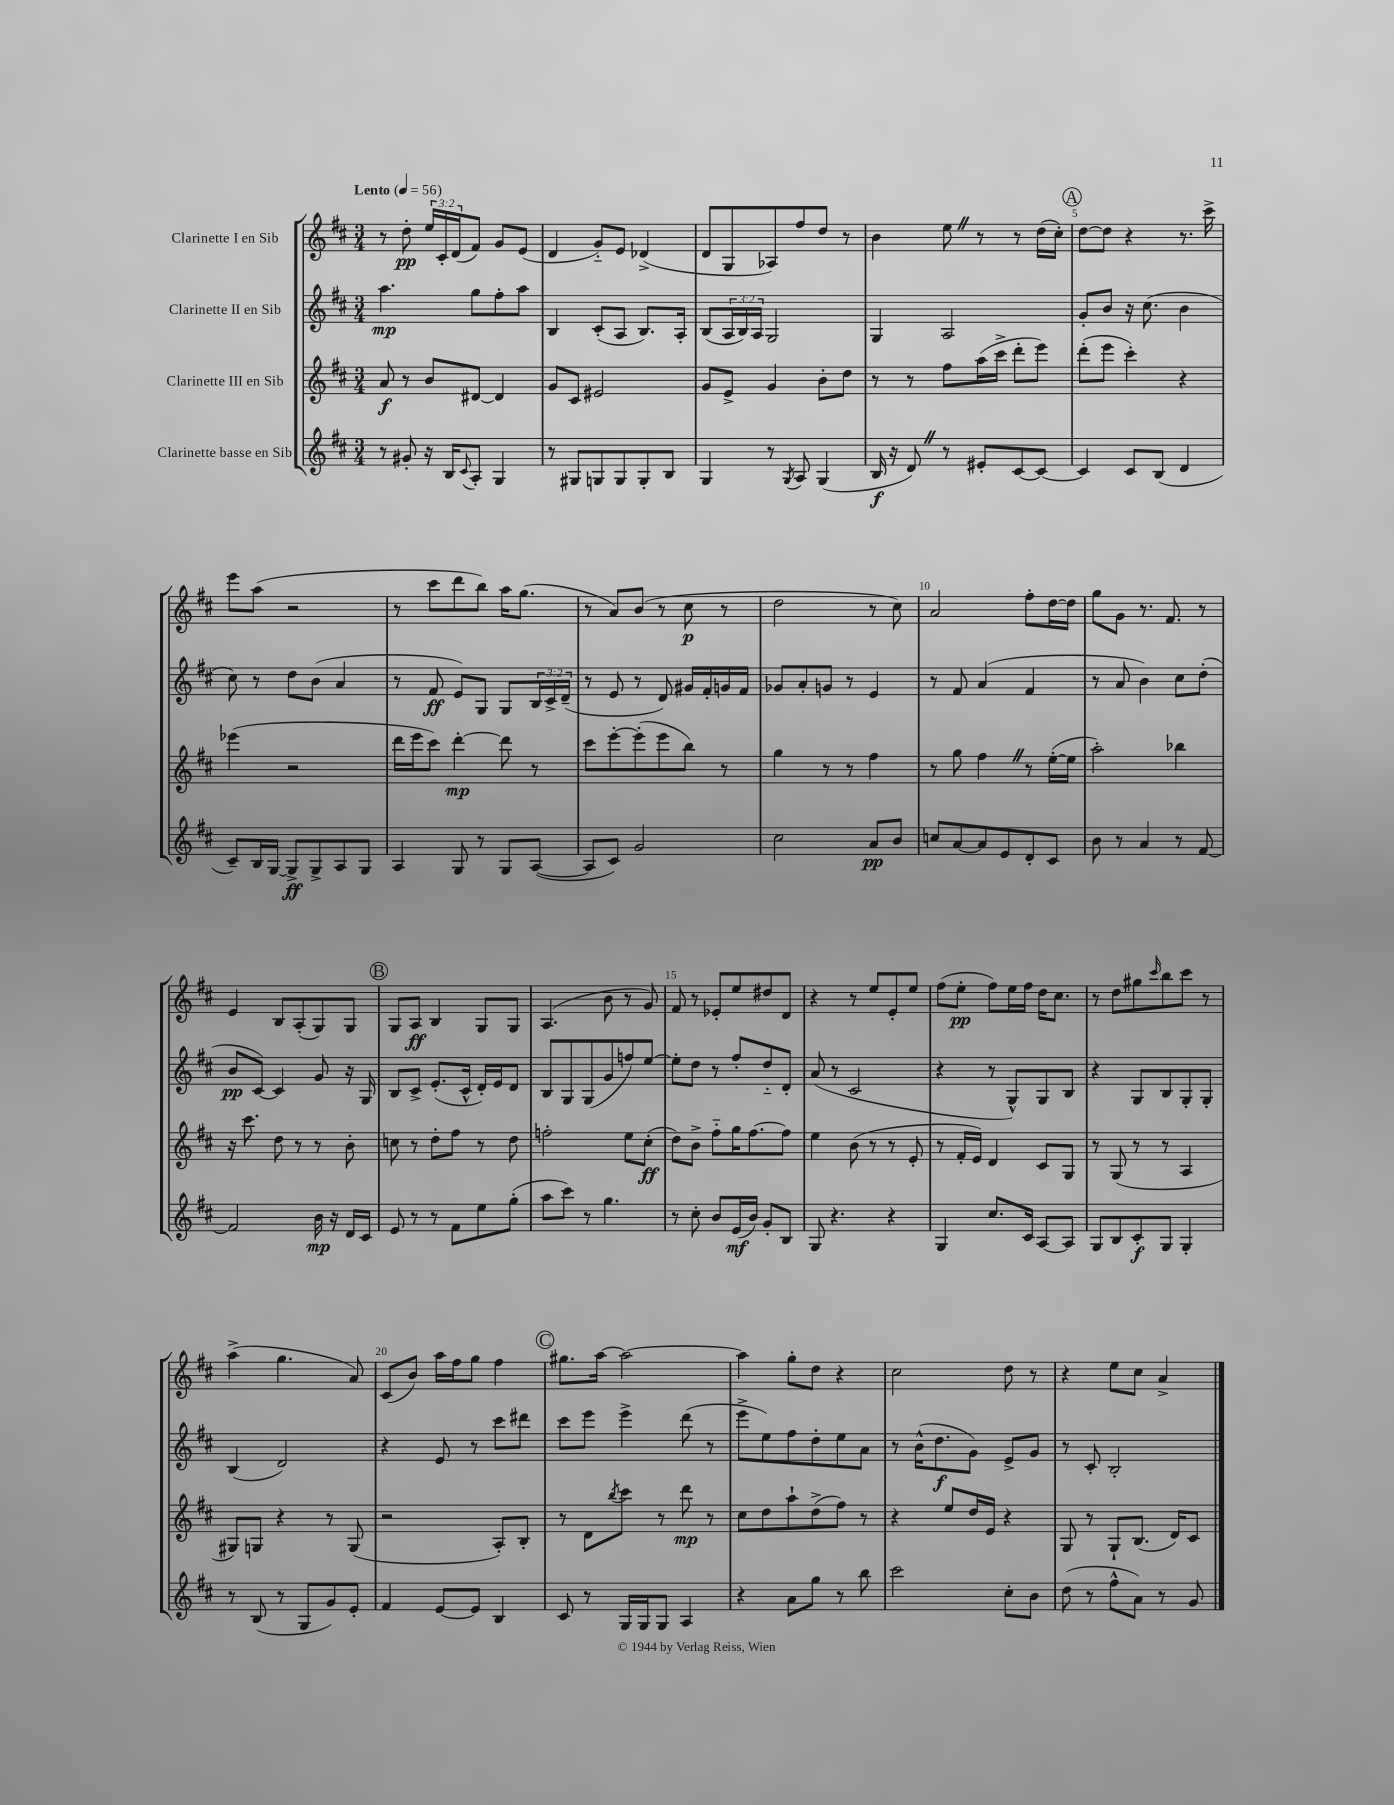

**kern	**dynam	**kern	**dynam	**kern	**dynam	**kern	**dynam
*part4	*part4	*part3	*part3	*part2	*part2	*part1	*part1
*staff4	*staff4	*staff3	*staff3	*staff2	*staff2	*staff1	*staff1
*I"Clarinette basse en Sib	*	*I"Clarinette III en Sib	*	*I"Clarinette II en Sib	*	*I"Clarinette I en Sib	*
*clefG2	*	*clefG2	*	*clefG2	*	*clefG2	*
*k[f#c#]	*	*k[f#c#]	*	*k[f#c#]	*	*k[f#c#]	*
*M3/4	*	*M3/4	*	*M3/4	*	*M3/4	*
*MM56	*	*MM56	*	*MM56	*	*MM56	*
=1	=1	=1	=1	=1	=1	=1	=1
!	!	!	!	!	!	!LO:TX:a:B:t=Lento	!
8r	.	8a/	f	4.aa\	mp	8r	.
8g#X'/	.	8r	.	.	.	8dd'\	pp
16r	.	8b/L	.	.	.	24ee/LL	.
.	.	.	.	.	.	24c#'/	.
16B/KL	.	.	.	.	.	.	.
.	.	.	.	.	.	(24d/J	.
8qqc#/	.	.	.	.	.	.	.
8A'/J	.	[8d#X/J	.	8gg\L	.	8f#/J)	.
4G/	.	4d#/]	.	8ff#'\	.	8g/L	.
.	.	.	.	8aa\J	.	(8e/J	.
=2	=2	=2	=2	=2	=2	=2	=2
8r	.	8g/L	.	4B/	.	4d/	.
8G#X/L	.	8c#/J	.	.	.	.	.
8Gn/	.	2e#X/	.	(8c#'/L	.	8g/L)	.
8G/	.	.	.	8A/J	.	8e/J	.
8G'/	.	.	.	8.B/L)	.	(4d-X^/	.
8B/J	.	.	.	.	.	.	.
.	.	.	.	16A'/Jk	.	.	.
=3	=3	=3	=3	=3	=3	=3	=3
4G/	.	8g/L	.	(8B/L	.	8d/L	.
.	.	8e^/J	.	24A/L	.	8G/	.
.	.	.	.	24B/)	.	.	.
.	.	.	.	24A/JJ	.	.	.
8r	.	4g/	.	2G/	.	8A-X/)	.
8qG/	.	.	.	.	.	.	.
8A/	.	.	.	.	.	8ff#/	.
(4G/	.	8b'\L	.	.	.	8dd/J	.
.	.	8dd\J	.	.	.	8r	.
=4	=4	=4	=4	=4	=4	=4	=4
16B/	f	8r	.	4G/	.	4b\	.
16r	.	.	.	.	.	.	.
8dZ/)	.	8r	.	.	.	.	.
8r	.	8ff#\L	.	2A/	.	8eeZ\	.
8e#X'/L	.	(16aa\L	.	.	.	8r	.
.	.	16ccc#^\JJ	.	.	.	.	.
[8c#/	.	8ddd'\L	.	.	.	8r	.
8c#/J_	.	8eee\J)	.	.	.	(16dd\LL	.
.	.	.	.	.	.	16cc#'\JJ)	.
!!LO:REH:place=s1:t=A
=5	=5	=5	=5	=5	=5	=5	=5
4c#/]	.	(8ddd'\L	.	8g'/L	.	[8dd\L	.
.	.	8eee\J	.	8b/J	.	8dd\J]	.
8c#/L	.	4ccc#'\)	.	16r	.	4r	.
.	.	.	.	(8.cc#\	.	.	.
(8B/J	.	.	.	.	.	.	.
4d/	.	4r	.	4b\	.	8.r	.
.	.	.	.	.	.	16ccc#^\	.
!!LO:LB:g=z
=6	=6	=6	=6	=6	=6	=6	=6
8c#~/L)	.	(4eee-X\	.	8cc#\)	.	8eee\L	.
16B/L	.	.	.	8r	.	(8aa\J	.
[16G/JJ	.	.	.	.	.	.	.
8G^/L]	ff	2r	.	8dd\L	.	2r	.
8G^/	.	.	.	(8b\J	.	.	.
8A/	.	.	.	4a/	.	.	.
8G/J	.	.	.	.	.	.	.
=7	=7	=7	=7	=7	=7	=7	=7
4A/	.	16ddd\LL	.	8r	.	8r	.
.	.	16eee\J	.	.	.	.	.
.	.	8ccc#\J)	.	8f#/	ff	8ccc#\L	.
8G/	.	[4ddd'\	mp	8e/L)	.	8ddd\	.
8r	.	.	.	8G/J	.	8bb\J)	.
8G/L	.	8ddd\]	.	8G/L	.	16aa\KL	.
.	.	.	.	.	.	(8.gg\J	.
([8A/J	.	8r	.	24B/L	.	.	.
.	.	.	.	24c#^/	.	.	.
.	.	.	.	(24d~/JJ	.	.	.
=8	=8	=8	=8	=8	=8	=8	=8
8A/L]	.	8ccc#\L	.	8r	.	8r	.
8c#/J)	.	[8eee'\	.	8e/	.	8a/L)	.
2g/	.	(8eee'\]	.	8r	.	(8b/J	.
.	.	8eee\	.	8d/)	.	8r	.
.	.	8bb\J)	.	16g#X/LL	.	8cc#\	p
.	.	.	.	16f#'/	.	.	.
.	.	8r	.	16gn/	.	8r	.
.	.	.	.	16f#/JJ	.	.	.
=9	=9	=9	=9	=9	=9	=9	=9
2cc#\	.	4gg\	.	8g-X/L	.	2dd\	.
.	.	.	.	8a'/	.	.	.
.	.	8r	.	8gn/J	.	.	.
.	.	8r	.	8r	.	.	.
8a/L	pp	4ff#\	.	4e/	.	8r	.
8b/J	.	.	.	.	.	8cc#\)	.
=10	=10	=10	=10	=10	=10	=10	=10
8ccn/L	.	8r	.	8r	.	2a/	.
[8a/	.	8gg\	.	8f#/	.	.	.
8a/]	.	4ff#Z\	.	(4a/	.	.	.
8e/	.	.	.	.	.	.	.
8d'/	.	8r	.	4f#/	.	8ff#'\L	.
8c#/J	.	([16ee'\LL	.	.	.	[16dd\L	.
.	.	16ee\JJ]	.	.	.	16dd\JJ]	.
=11	=11	=11	=11	=11	=11	=11	=11
8b\	.	2aa'\)	.	8r	.	8gg\L	.
8r	.	.	.	8a/	.	8g\J	.
4a/	.	.	.	4b\)	.	8.r	.
.	.	.	.	.	.	8.f#/	.
8r	.	4bb-X\	.	8cc#\L	.	.	.
[8f#/	.	.	.	(8dd'\J	.	8r	.
!!LO:LB:g=z
=12	=12	=12	=12	=12	=12	=12	=12
2f#/]	.	16r	.	8b/L	pp	4e/	.
.	.	8.ccc#\	.	.	.	.	.
.	.	.	.	[8c#/J)	.	.	.
.	.	8dd\	.	4c#/]	.	8B/L	.
.	.	8r	.	.	.	(8A'/	.
16b\	mp	8r	.	8g/	.	8G/)	.
16r	.	.	.	.	.	.	.
16d/LL	.	8b'\	.	16r	.	8G/J	.
16c#/JJ	.	.	.	16G/	.	.	.
!!LO:REH:place=s1:t=B
=13	=13	=13	=13	=13	=13	=13	=13
8e/	.	8ccn\	.	8B/L	.	8G/L	.
8r	.	8r	.	8c#^/J	.	8A/J	ff
8r	.	8dd'\L	.	(8.e'/L	.	4B/	.
8f#\L	.	8ff#\J	.	.	.	.	.
.	.	.	.	16c#^^/Jk	.	.	.
8ee\	.	8r	.	16d'/LL)	.	8G/L	.
.	.	.	.	16e/J	.	.	.
(8gg'\J	.	8dd\	.	8d/J	.	8G/J	.
=14	=14	=14	=14	=14	=14	=14	=14
8aa\L	.	2ffn'\	.	8B/L	.	(4.A/	.
8ccc#\J)	.	.	.	8G/	.	.	.
8r	.	.	.	(8G/	.	.	.
4.gg\	.	.	.	8g/	.	8b\	.
.	.	8ee\L	.	8ffn/)	.	8r	.
.	.	(8cc#'\J	ff	[8ee/J	.	8g/)	.
=15	=15	=15	=15	=15	=15	=15	=15
8r	.	8dd\L)	.	8ee'\L]	.	8f#/	.
8cc#'\	.	8b^\J	.	8dd\J	.	8r	.
8b/L	.	8ff#\L	.	8r	.	8e-X'/L	.
(16e/L	mf	16gg\K	.	8ff#'/L	.	8ee/	.
16b/JJ)	.	[8.ff#\	.	.	.	.	.
8g'/L	.	.	.	8dd/	.	8dd#X/	.
8B/J	.	8ff#\J]	.	8d'/J	.	8d/J	.
=16	=16	=16	=16	=16	=16	=16	=16
8G/	.	4ee\	.	(8a/	.	4r	.
4.r	.	.	.	8r	.	.	.
.	.	(8b\	.	2c#/	.	8r	.
.	.	8r	.	.	.	8ee/L	.
4r	.	8r	.	.	.	8e'/	.
.	.	8e'/	.	.	.	8ee/J	.
=17	=17	=17	=17	=17	=17	=17	=17
4G/	.	8r	.	4r	.	(8ff#\L	.
.	.	16f#'/LL	.	.	.	8ee'\J	pp
.	.	16e/JJ)	.	.	.	.	.
8.cc#/L	.	4d/	.	8r	.	8ff#\L)	.
.	.	.	.	8G^^/L)	.	16ee\L	.
16c#/Jk	.	.	.	.	.	16ff#\JJ	.
[8A/L	.	8c#/L	.	8G/	.	16dd\KL	.
.	.	.	.	.	.	8.cc#\J	.
8A/J]	.	8G/J	.	8B/J	.	.	.
=18	=18	=18	=18	=18	=18	=18	=18
8G/L	.	8r	.	4r	.	8r	.
8B/	.	(8G/	.	.	.	8dd\L	.
8c#'/	f	8r	.	8G/L	.	8gg#X\	.
.	.	.	.	.	.	16qqccc#/	.
8G/J	.	8r	.	8B/	.	8bb\	.
4G'/	.	4A/	.	8G'/	.	8ccc#\J	.
.	.	.	.	8G'/J	.	8r	.
!!LO:LB:g=z
=19	=19	=19	=19	=19	=19	=19	=19
8r	.	8G#X/L)	.	(4B/	.	(4aa^\	.
(8B/	.	8Gn/J	.	.	.	.	.
8r	.	4r	.	2d/)	.	4.gg\	.
8G/L	.	.	.	.	.	.	.
8g/)	.	8r	.	.	.	.	.
8e'/J	.	(8G/	.	.	.	8a/)	.
=20	=20	=20	=20	=20	=20	=20	=20
4f#/	.	2r	.	4r	.	(8c#/L	.
.	.	.	.	.	.	8b/J)	.
[8e/L	.	.	.	8e/	.	16aa\LL	.
.	.	.	.	.	.	16ff#\J	.
8e/J]	.	.	.	8r	.	8gg\J	.
4B/	.	8A'/L)	.	8ccc#\L	.	4ff#\	.
.	.	8B'/J	.	8ddd#X\J	.	.	.
!!LO:REH:place=s1:t=C
=21	=21	=21	=21	=21	=21	=21	=21
8c#/	.	8r	.	8ccc#\L	.	8.gg#X\L	.
8r	.	8d\L	.	8eee\J	.	.	.
.	.	.	.	.	.	[16aa\Jk	.
.	.	8qbb/	.	.	.	.	.
16G/LL	.	8ccc#\J	.	4eee^\	.	2aa\_	.
16G/J	.	.	.	.	.	.	.
8G/J	.	8r	.	.	.	.	.
4A/	.	8ddd\	mp	(8ddd\	.	.	.
.	.	8r	.	8r	.	.	.
=22	=22	=22	=22	=22	=22	=22	=22
4r	.	8cc#\L	.	8eee^\L	.	4aa\]	.
.	.	8dd\	.	8ee\)	.	.	.
8a\L	.	8aa`\	.	8ff#\	.	8gg'\L	.
8gg\J	.	(8dd^\	.	8dd'\	.	8dd\J	.
8r	.	8ff#\J)	.	8ee\	.	4r	.
8bb\	.	8r	.	8a\J	.	.	.
=23	=23	=23	=23	=23	=23	=23	=23
2ccc#\	.	4r	.	8r	.	2cc#\	.
.	.	.	.	(16b^^\KL	.	.	.
.	.	.	.	8.dd\	f	.	.
.	.	8ee/L	.	.	.	.	.
.	.	16dd/L	.	8g\J)	.	.	.
.	.	16e/JJ	.	.	.	.	.
8cc#'\L	.	4r	.	8e^/L	.	8dd\	.
8b\J	.	.	.	8g/J	.	8r	.
=24	=24	=24	=24	=24	=24	=24	=24
(8dd\	.	8G/	.	8r	.	4r	.
8r	.	8r	.	8c#'/	.	.	.
8ff#^^\L	.	8G`/L	.	2B'/	.	8ee\L	.
8a\J)	.	(8.B/J	.	.	.	8cc#\J	.
8r	.	.	.	.	.	4a^/	.
.	.	16d/KL)	.	.	.	.	.
8g/	.	8c#/J	.	.	.	.	.
==	==	==	==	==	==	==	==
*-	*-	*-	*-	*-	*-	*-	*-
